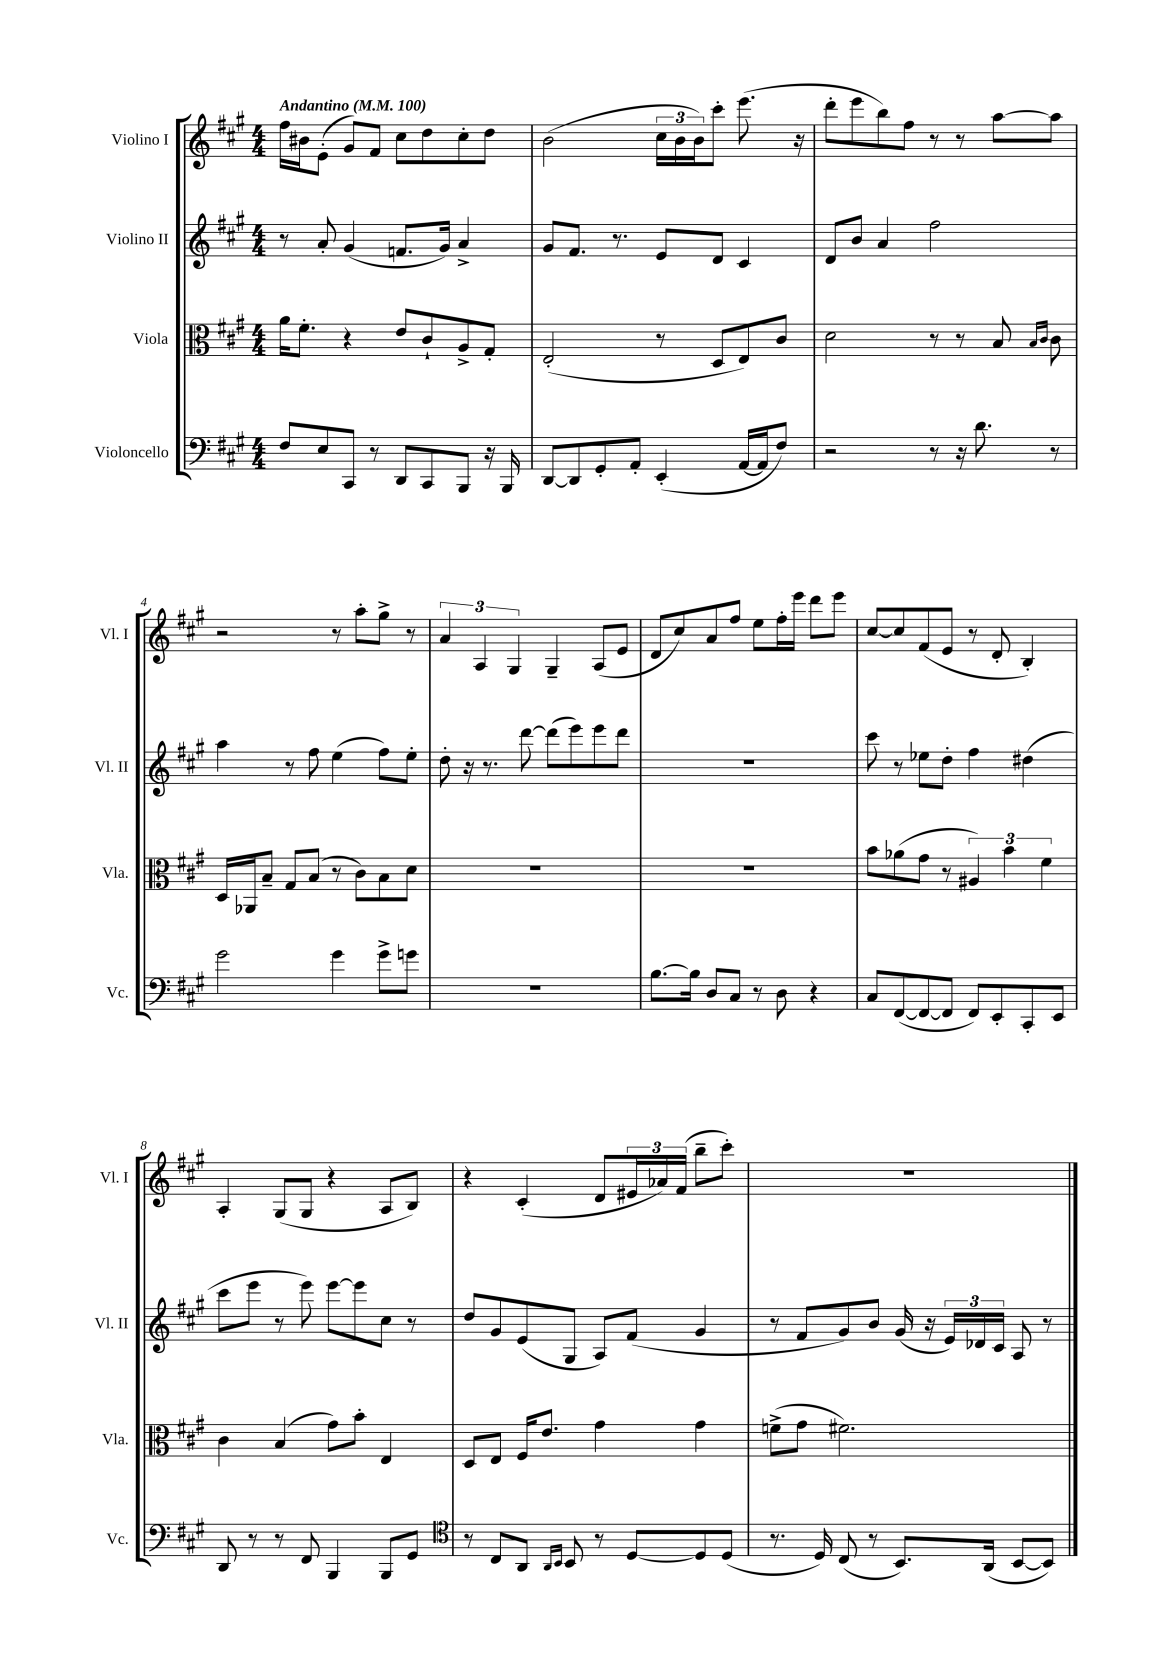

**kern	**kern	**kern	**kern
*staff4	*staff3	*staff2	*staff1
*clefF4	*clefC3	*clefG2	*clefG2
*k[f#c#g#]	*k[f#c#g#]	*k[f#c#g#]	*k[f#c#g#]
*M4/4	*M4/4	*M4/4	*M4/4
*MM100	*MM100	*MM100	*MM100
8F#	16a	8r	16ff#
.	8.f#'	.	16b#
8E	.	8a'	(8e'
8CC#	4r	(4g#	8g#)
8r	.	.	8f#
8DD	8e	8.f	8cc#
8CC#	8c#`	.	8dd
.	.	16g#)	.
8BBB	8A^	4a^	8cc#'
16r	8G#'	.	8dd
16BBB	.	.	.
=	=	=	=
[8DD	(2E'	8g#	(2b
8DD]	.	8.f#	.
8GG#'	.	.	.
.	.	8.r	.
8AA'	.	.	.
(4EE'	8r	8e	24cc#
.	.	.	24b
.	.	.	24b)
.	8D	8d	8ccc#'
[16AA	8E)	4c#	(8.eee
16AA]	.	.	.
8F#)	8c#	.	.
.	.	.	16r
=	=	=	=
2r	2d	8d	8ddd'
.	.	8b	8eee
.	.	4a	8bb)
.	.	.	8ff#
8r	8r	2ff#	8r
16r	8r	.	8r
8.d	.	.	.
.	8B	.	[8aa
.	16qqB	.	.
.	16qqc#	.	.
8r	8c#	.	8aa]
=	=	=	=
2g#	16D	4aa	2r
.	16AA-	.	.
.	8B~	.	.
.	8G#	8r	.
.	(8B	8ff#	.
4g#	8r	(4ee	8r
.	8c#)	.	8aa'
8g#^	8B	8ff#)	8gg#^
8g	8d	8ee'	8r
=	=	=	=
1r	1r	8dd'	6a
.	.	16r	.
.	.	.	6A
.	.	8.r	.
.	.	.	6G#
.	.	[8ddd	.
.	.	(8ddd]	4G#~
.	.	8eee)	.
.	.	8eee	(8A
.	.	8ddd	8e
=	=	=	=
[8.B	1r	1r	8d
.	.	.	8cc#)
16B]	.	.	.
8D	.	.	8a
8C#	.	.	8ff#
8r	.	.	8ee
8D	.	.	16ff#'
.	.	.	16eee
4r	.	.	8ddd
.	.	.	8eee
=	=	=	=
8C#	8b	8ccc#	[8cc#
([8FF#	(8a-	8r	8cc#]
8FF#_	8g#	8ee-	(8f#
8FF#]	8r	8dd'	8e
8FF#)	6A#)	4ff#	8r
8EE'	.	.	8d'
.	6b	.	.
8CC#'	.	(4dd#	4B')
.	6f#	.	.
8EE	.	.	.
=	=	=	=
8DD	4c#	8ccc#	4A'
8r	.	8eee	.
8r	(4B	8r	(8G#
8FF#	.	8eee)	8G#
4BBB	8g#)	[8eee	4r
.	8b'	8eee]	.
8BBB	4E	8cc#	8A
8GG#	.	8r	8B)
=	=	=	=
*clefC4	*	*	*
8r	8D	8dd	4r
8C#	8E	8g#	.
8AA	16F#	(8e	(4c#'
.	8.e	.	.
16qqAA	.	.	.
16qqBB	.	.	.
8BB	.	8G#	.
8r	4g#	8A)	8d
[8D	.	(8f#	24e#
.	.	.	24a-)
.	.	.	(24f#
8D]	4g#	4g#	8bb~
(8D	.	.	8ccc#')
=	=	=	=
8.r	(8f^	8r	1r
.	8g#	8f#	.
16D)	.	.	.
(8C#	2.f#)	8g#)	.
8r	.	8b	.
8.BB)	.	(16g#	.
.	.	16r	.
.	.	24e)	.
.	.	24d-	.
(16AA	.	.	.
.	.	24c#	.
[8BB	.	8A	.
8BB])	.	8r	.
==	==	==	==
*-	*-	*-	*-
